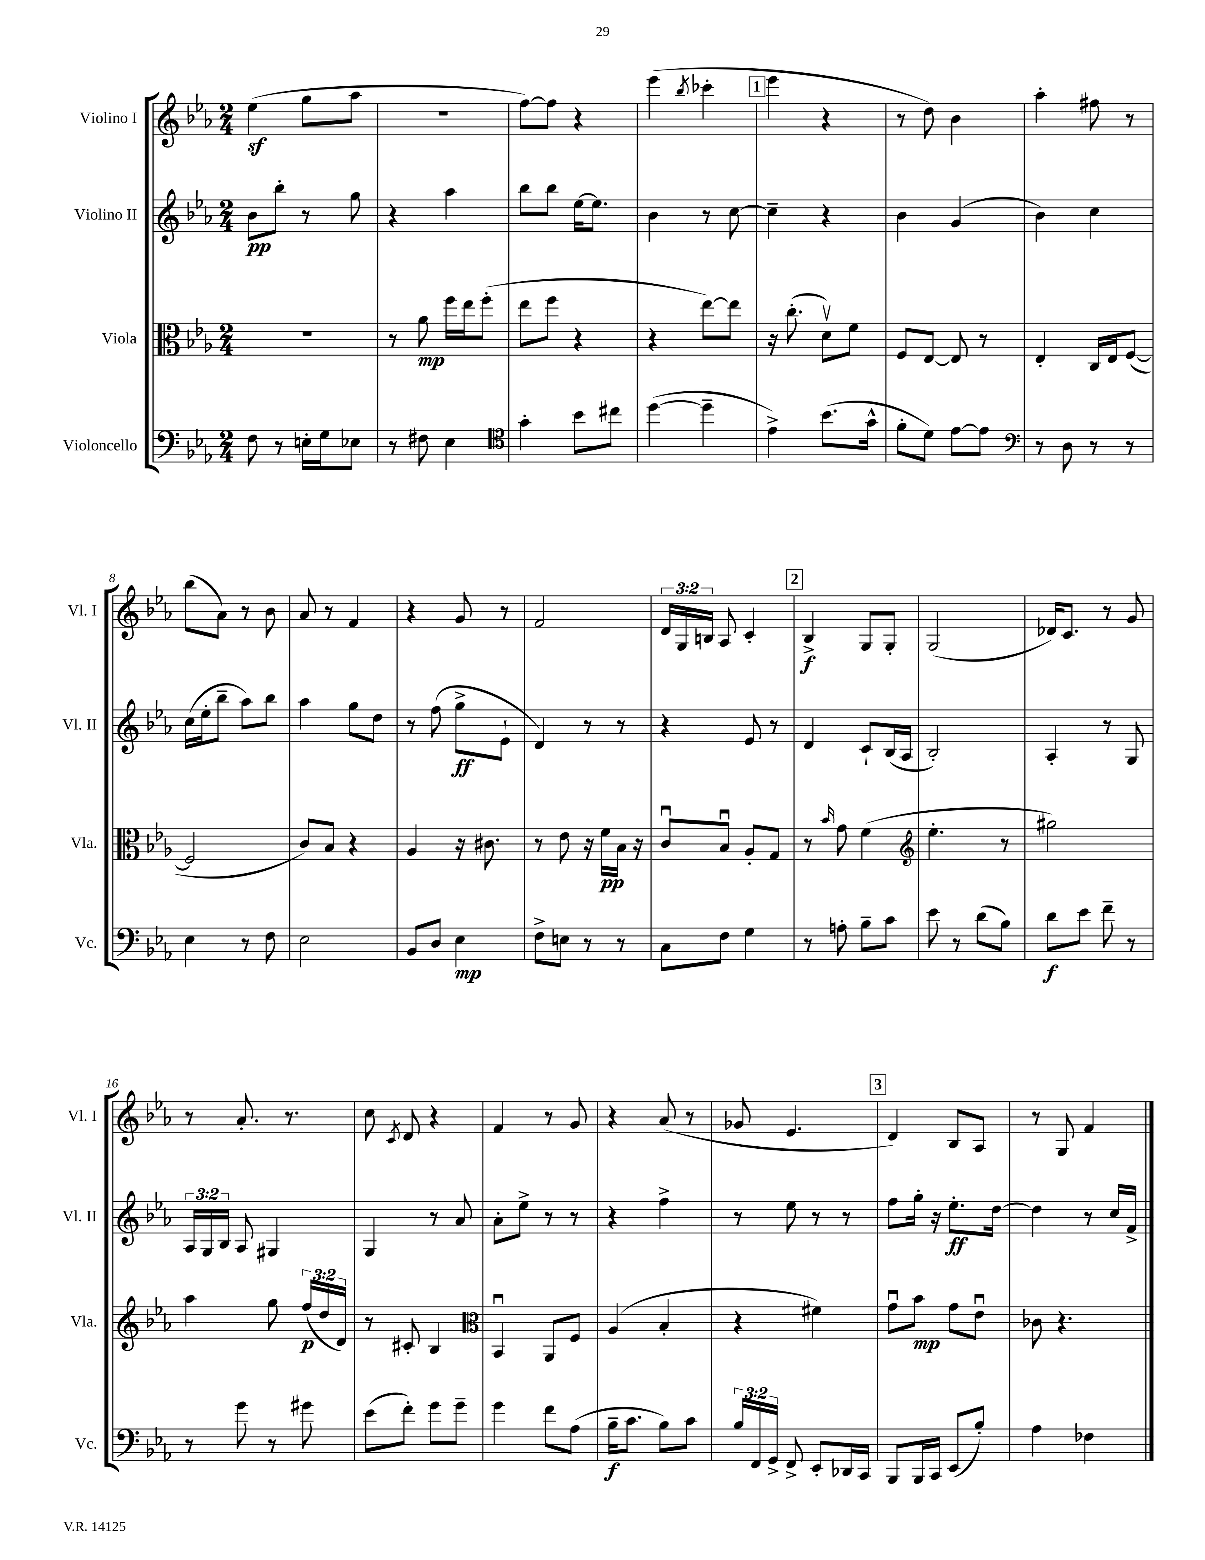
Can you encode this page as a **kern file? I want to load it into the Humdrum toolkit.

**kern	**dynam	**kern	**dynam	**kern	**dynam	**kern	**dynam
*part4	*part4	*part3	*part3	*part2	*part2	*part1	*part1
*staff4	*staff4	*staff3	*staff3	*staff2	*staff2	*staff1	*staff1
*I"Violoncello	*	*I"Viola	*	*I"Violino II	*	*I"Violino I	*
*I'Vc.	*	*I'Vla.	*	*I'Vl. II	*	*I'Vl. I	*
*clefF4	*	*clefC3	*	*clefG2	*	*clefG2	*
*k[b-e-a-]	*	*k[b-e-a-]	*	*k[b-e-a-]	*	*k[b-e-a-]	*
*M2/4	*	*M2/4	*	*M2/4	*	*M2/4	*
=1	=1	=1	=1	=1	=1	=1	=1
8F\	.	2r	.	8b-\L	pp	(4ee-z\	.
8r	.	.	.	8bb-'\J	.	.	.
16En'\LL	.	.	.	8r	.	8gg\L	.
16G\J	.	.	.	.	.	.	.
8E-X\J	.	.	.	8gg\	.	8aa-\J	.
=2	=2	=2	=2	=2	=2	=2	=2
8r	.	8r	.	4r	.	2r	.
8F#X\	.	8a-\	mp	.	.	.	.
4E-\	.	16ff\LL	.	4aa-\	.	.	.
.	.	16ee-\J	.	.	.	.	.
.	.	(8ff'\J	.	.	.	.	.
=3	=3	=3	=3	=3	=3	=3	=3
*clefC4	*	*	*	*	*	*	*
4g'\	.	8ee-\L	.	8bb-\L	.	[8ff\L)	.
.	.	8ff\J	.	8bb-\J	.	8ff\J]	.
8b-\L	.	4r	.	[16ee-\KL	.	4r	.
.	.	.	.	8.ee-\J]	.	.	.
8cc#X\J	.	.	.	.	.	.	.
=4	=4	=4	=4	=4	=4	=4	=4
([4dd\	.	4r	.	4b-\	.	(4eee-\	.
.	.	.	.	.	.	8qbb-/	.
4dd~\]	.	[8ee-\L)	.	8r	.	4ccc-X'\	.
.	.	8ee-\J]	.	[8cc\	.	.	.
!!LO:REH:place=s1:t=1
=5	=5	=5	=5	=5	=5	=5	=5
4e-^\)	.	16r	.	4cc~\]	.	4eee-\	.
.	.	(8.cc'\	.	.	.	.	.
(8.b-\L	.	8dv\L)	.	4r	.	4r	.
.	.	8f\J	.	.	.	.	.
16g^^\Jk	.	.	.	.	.	.	.
=6	=6	=6	=6	=6	=6	=6	=6
8f'\L	.	8F/L	.	4b-\	.	8r	.
8d\J)	.	[8E-/J	.	.	.	8dd\)	.
[8e-\L	.	8E-/]	.	(4g/	.	4b-\	.
8e-\J]	.	8r	.	.	.	.	.
=7	=7	=7	=7	=7	=7	=7	=7
*clefF4	*	*	*	*	*	*	*
8r	.	4E-'/	.	4b-\)	.	4aa-'\	.
8D\	.	.	.	.	.	.	.
8r	.	16C/LL	.	4cc\	.	8ff#X\	.
.	.	16E-/J	.	.	.	.	.
8r	.	([8F/J	.	.	.	8r	.
!!LO:LB:g=z
=8	=8	=8	=8	=8	=8	=8	=8
4E-\	.	2F/]	.	(16cc\LL	.	(8bb-\L	.
.	.	.	.	16ee-'\J	.	.	.
.	.	.	.	8bb-~\J	.	8a-\J)	.
8r	.	.	.	8aa-\L)	.	8r	.
8F\	.	.	.	8bb-\J	.	8b-\	.
=9	=9	=9	=9	=9	=9	=9	=9
2E-\	.	8c/L)	.	4aa-\	.	8a-/	.
.	.	8B-/J	.	.	.	8r	.
.	.	4r	.	8gg\L	.	4f/	.
.	.	.	.	8dd\J	.	.	.
=10	=10	=10	=10	=10	=10	=10	=10
8BB-/L	.	4A-/	.	8r	.	4r	.
8D/J	.	.	.	(8ff\	.	.	.
4E-\	mp	16r	.	8gg^\L	ff	8g/	.
.	.	8.c#X\	.	.	.	.	.
.	.	.	.	8e-`\J	.	8r	.
=11	=11	=11	=11	=11	=11	=11	=11
8F^\L	.	8r	.	4d/)	.	2f/	.
8En\J	.	8e-\	.	.	.	.	.
8r	.	16r	.	8r	.	.	.
.	.	16f\LL	pp	.	.	.	.
8r	.	16B-\JJ	.	8r	.	.	.
.	.	16r	.	.	.	.	.
=12	=12	=12	=12	=12	=12	=12	=12
8C\L	.	8cu/L	.	4r	.	24d/LL	.
.	.	.	.	.	.	24G/	.
.	.	.	.	.	.	24Bn/JJ	.
8F\J	.	8B-u/J	.	.	.	8A-/	.
4G\	.	8A-'/L	.	8e-/	.	4c'/	.
.	.	8G/J	.	8r	.	.	.
!!LO:REH:place=s1:t=2
=13	=13	=13	=13	=13	=13	=13	=13
8r	.	8r	.	4d/	.	4B-^/	f
.	.	16qqb-/	.	.	.	.	.
8An'\	.	8g\	.	.	.	.	.
8B-~\L	.	(4f\	.	8c`/L	.	8G/L	.
8c\J	.	.	.	(16B-/L	.	8G'/J	.
.	.	.	.	16A-/JJ	.	.	.
=14	=14	=14	=14	=14	=14	=14	=14
*	*	*clefG2	*	*	*	*	*
8e-\	.	4.ee-'\	.	2B-'/)	.	(2G/	.
8r	.	.	.	.	.	.	.
(8d\L	.	.	.	.	.	.	.
8B-\J)	.	8r	.	.	.	.	.
=15	=15	=15	=15	=15	=15	=15	=15
8d\L	f	2gg#X\)	.	4A-'/	.	16d-X/KL)	.
.	.	.	.	.	.	8.c/J	.
8e-\J	.	.	.	.	.	.	.
8f~\	.	.	.	8r	.	8r	.
8r	.	.	.	8G/	.	8g/	.
!!LO:LB:g=z
=16	=16	=16	=16	=16	=16	=16	=16
8r	.	4aa-\	.	24A-/LL	.	8r	.
.	.	.	.	24G/	.	.	.
.	.	.	.	24B-/JJ	.	.	.
8g\	.	.	.	8A-/	.	8.a-'/	.
8r	.	8gg\	.	4G#X/	.	.	.
.	.	.	.	.	.	8.r	.
8g#X\	.	(24ff/LL	p	.	.	.	.
.	.	24dd/	.	.	.	.	.
.	.	24d/JJ)	.	.	.	.	.
=17	=17	=17	=17	=17	=17	=17	=17
(8e-\L	.	8r	.	4G/	.	8cc\	.
.	.	.	.	.	.	8qc/	.
8f'\J)	.	8c#X'/	.	.	.	8d/	.
8g\L	.	4B-/	.	8r	.	4r	.
8g~\J	.	.	.	8a-/	.	.	.
=18	=18	=18	=18	=18	=18	=18	=18
*	*	*clefC3	*	*	*	*	*
4g\	.	4BB-u/	.	8a-'\L	.	4f/	.
.	.	.	.	8ee-^\J	.	.	.
8f\L	.	8AA-/L	.	8r	.	8r	.
(8A-\J	.	8F/J	.	8r	.	8g/	.
=19	=19	=19	=19	=19	=19	=19	=19
16B-~\KL	f	(4A-/	.	4r	.	4r	.
8.c\J	.	.	.	.	.	.	.
8B-\L)	.	4B-'/	.	4ff^\	.	(8a-/	.
8c\J	.	.	.	.	.	8r	.
=20	=20	=20	=20	=20	=20	=20	=20
24B-/LL	.	4r	.	8r	.	8g-X/	.
24FF/	.	.	.	.	.	.	.
24GG^/JJ	.	.	.	.	.	.	.
8FF^/	.	.	.	8ee-\	.	4.e-/	.
8EE-'/L	.	4f#X\)	.	8r	.	.	.
16DD-X/L	.	.	.	8r	.	.	.
16CC/JJ	.	.	.	.	.	.	.
!!LO:REH:place=s1:t=3
=21	=21	=21	=21	=21	=21	=21	=21
8BBB-/L	.	8gu\L	.	8ff\L	.	4d/)	.
16BBB-/L	.	8b-\J	mp	16gg'\Jk	.	.	.
16CC/JJ	.	.	.	16r	.	.	.
(8EE-/L	.	8g\L	.	8.ee-'\L	ff	8B-/L	.
8B-'/J)	.	8e-u\J	.	.	.	8A-/J	.
.	.	.	.	[16dd\Jk	.	.	.
=22	=22	=22	=22	=22	=22	=22	=22
4A-\	.	8c-X\	.	4dd\]	.	8r	.
.	.	4.r	.	.	.	8G/	.
4F-X\	.	.	.	8r	.	4f/	.
.	.	.	.	16cc/LL	.	.	.
.	.	.	.	16f^/JJ	.	.	.
==	==	==	==	==	==	==	==
*-	*-	*-	*-	*-	*-	*-	*-
